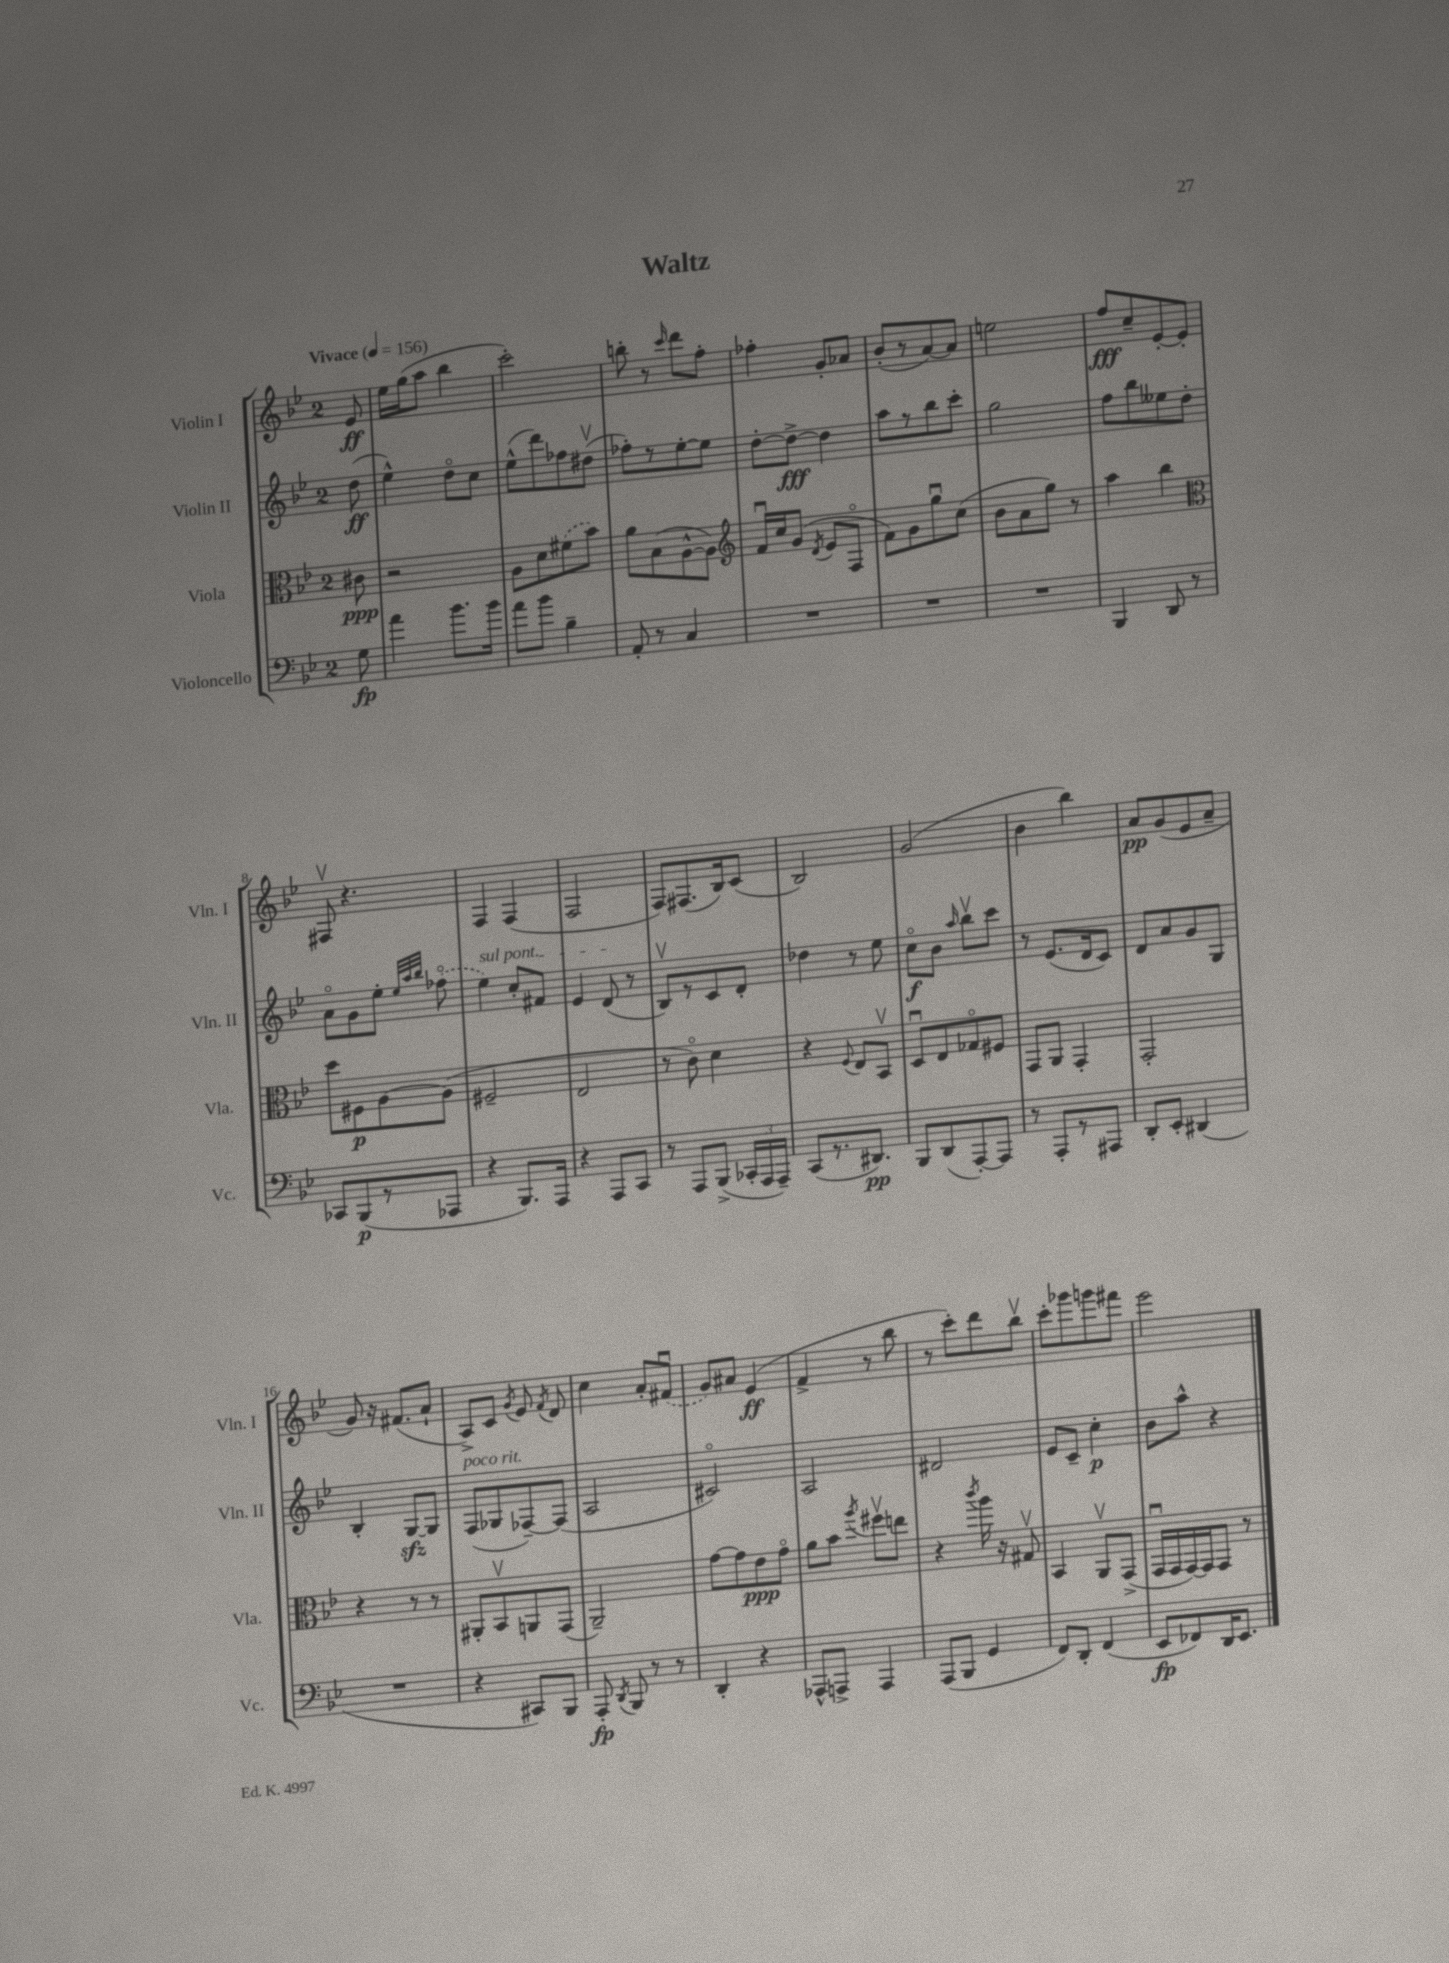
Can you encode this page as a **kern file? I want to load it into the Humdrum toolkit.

**kern	**dynam	**kern	**dynam	**kern	**dynam	**kern	**dynam
*part4	*part4	*part3	*part3	*part2	*part2	*part1	*part1
*staff4	*staff4	*staff3	*staff3	*staff2	*staff2	*staff1	*staff1
*I"Violoncello	*	*I"Viola	*	*I"Violin II	*	*I"Violin I	*
*I'Vc.	*	*I'Vla.	*	*I'Vln. II	*	*I'Vln. I	*
*clefF4	*	*clefC3	*	*clefG2	*	*clefG2	*
*k[b-e-]	*	*k[b-e-]	*	*k[b-e-]	*	*k[b-e-]	*
*M2/4	*	*M2/4	*	*M2/4	*	*M2/4	*
*MM156	*	*MM156	*	*MM156	*	*MM156	*
=	=	=	=	=	=	=	=
!	!	!	!	!	!	!LO:TX:a:B:t=Vivace	!
8G\	fp	8c#X\	ppp	(8dd\	ff	8e-/	ff
=1	=1	=1	=1	=1	=1	=1	=1
4a\	.	2r	.	4ee-^^\)	.	16ee-\LL	.
.	.	.	.	.	.	(16gg\J	.
.	.	.	.	.	.	8aa\J	.
8.b-\L	.	.	.	8dd\L	.	4bb-\	.
.	.	.	.	8cc\J	.	.	.
16b-\Jk	.	.	.	.	.	.	.
=2	=2	=2	=2	=2	=2	=2	=2
8a\L	.	8A\L	.	(8ee-^^\L	.	2ccc'\)	.
8b-\J	.	8d\	.	8ddd\)	.	.	.
4B-~\	.	(8f#X\	.	8ff-X\	.	.	.
.	.	8b-\J)	.	(8dd#Xv\J	.	.	.
=3	=3	=3	=3	=3	=3	=3	=3
8AA'/	.	8a\L	.	8ff-X'\L)	.	8bbn'\	.
8r	.	(8B-\	.	8r	.	8r	.
.	.	.	.	.	.	16qqccc/	.
4C/	.	[8A^^\	.	[8ee-'\	.	8ddd\L	.
.	.	8A\J])	.	8ee-\J]	.	8ff'\J	.
=4	=4	=4	=4	=4	=4	=4	=4
*	*	*clefG2	*	*	*	*	*
2r	.	16fu/LL	.	[8dd'\L	.	4ff-X'\	.
.	.	16cc/J	.	.	.	.	.
.	.	(8g/J	.	8dd^\J_	fff	.	.
.	.	8qd/	.	.	.	.	.
.	.	8e-/L	.	4dd\]	.	8g'/L	.
.	.	8F/J	.	.	.	8a-X/J	.
=5	=5	=5	=5	=5	=5	=5	=5
2r	.	8f\L)	.	8aa\L	.	(8b-'/L	.
.	.	8g\	.	8r	.	8r	.
.	.	8ggu\	.	8bb-\	.	[8a/)	.
.	.	(8cc\J	.	8ccc'\J	.	8a/J]	.
=6	=6	=6	=6	=6	=6	=6	=6
2r	.	8b-\L	.	2gg\	.	2een\	.
.	.	8a\	.	.	.	.	.
.	.	8gg\J)	.	.	.	.	.
.	.	8r	.	.	.	.	.
=7	=7	=7	=7	=7	=7	=7	=7
4BBB-/	.	4aa\	.	8ff\L	.	8ff/L	fff
.	.	.	.	8bb-\	.	8cc~/	.
8DD/	.	4bb-\	.	8ee--X\	.	[8e-'/	.
8r	.	.	.	8dd'\J	.	8e-'/J]	.
!!LO:LB:g=z
=8	=8	=8	=8	=8	=8	=8	=8
*	*	*clefC3	*	*	*	*	*
8CC-X/L	.	8dd\L	.	8a\L	.	8F#Xv/	.
(8BBB-/	p	8F#X\	p	8g\	.	4.r	.
8r	.	[8A\	.	8ee-'\J	.	.	.
.	.	.	.	32qqee-/LLL	.	.	.
.	.	.	.	32qqaa/	.	.	.
.	.	.	.	32qqbb-/JJJ	.	.	.
8AAA-X/J	.	(8A\J]	.	(8ff-X\	.	.	.
=9	=9	=9	=9	=9	=9	=9	=9
!	!	!	!	!LO:TX:a:i:t=sul pont.	!	!	!
4r	.	2F#X~/	.	4ee-\)	.	4F/	.
8.BBB-/L)	.	.	.	8cc'/L	.	(4F/	.
.	.	.	.	8f#X/J	.	.	.
16AAA/Jk	.	.	.	.	.	.	.
=10	=10	=10	=10	=10	=10	=10	=10
4r	.	2E-/	.	4e-/	.	2F/	.
8AAA/L	.	.	.	(8d/	.	.	.
8CC/J	.	.	.	8r	.	.	.
=11	=11	=11	=11	=11	=11	=11	=11
8r	.	8r	.	8B-v/L)	.	8F/L)	.
8AAA/L	.	8c\)	.	8r	.	(8.F#X/	.
(8BBB-^/J	.	4d\	.	8c/	.	.	.
.	.	.	.	.	.	16B-/k)	.
24CC-X'/LL	.	.	.	8d'/J	.	(8c/J	.
24AAA/	.	.	.	.	.	.	.
24AAA~/JJ)	.	.	.	.	.	.	.
=12	=12	=12	=12	=12	=12	=12	=12
(8CC/L	.	4r	.	4dd-X\	.	2B-/)	.
8.r	.	.	.	.	.	.	.
.	.	8qqF/	.	.	.	.	.
.	.	8E-/L	.	8r	.	.	.
8.DD#X/J)	pp	.	.	.	.	.	.
.	.	8BB-v/J	.	8ee-\	.	.	.
=13	=13	=13	=13	=13	=13	=13	=13
8BBB-/L	.	8Du/L	.	8cc\L	f	(2g/	.
(8DD/	.	8E-/	.	8b-\J	.	.	.
.	.	.	.	16qqaa/	.	.	.
[8AAA'/)	.	8G-X/	.	8bb-v\L	.	.	.
8AAA/J]	.	8F#X/J	.	8ccc\J	.	.	.
=14	=14	=14	=14	=14	=14	=14	=14
8r	.	8GG/L	.	8r	.	4b-\	.
8AAA'/L	.	8AA/J	.	(8.e-/L	.	.	.
8r	.	4GG'/	.	.	.	4bb-\)	.
.	.	.	.	16d/k	.	.	.
8AAA#X/J	.	.	.	8c/J)	.	.	.
=15	=15	=15	=15	=15	=15	=15	=15
8DD'/L	.	2GG'/	.	8d/L	.	8a/L	pp
8EE-'/J	.	.	.	8a/	.	(8g/	.
(4DD#X/	.	.	.	8g/	.	8e-/	.
.	.	.	.	8G/J	.	8a~/J	.
!!LO:LB:g=z
=16	=16	=16	=16	=16	=16	=16	=16
2r	.	4r	.	4B-'/	.	8g/)	.
.	.	.	.	.	.	16r	.
.	.	.	.	.	.	(8.f#X/L	.
.	.	8r	.	[8Gzz/L	.	.	.
.	.	8r	.	8G/J]	.	8a`/J	.
=17	=17	=17	=17	=17	=17	=17	=17
!	!	!	!	!LO:TX:a:i:t=poco rit.	!	!	!
4r	.	8AA#X'/L	.	(8F/L	.	8A^/L)	.
.	.	8BB-v/	.	8G-X/	.	8c/J	.
.	.	.	.	.	.	8qg/	.
8CC#X/L)	.	8AAn/	.	[8F-X~/)	.	8e-/	.
.	.	.	.	.	.	8qf/	.
8BBB-/J	.	(8GG/J	.	(8F-/J]	.	8d/	.
=18	=18	=18	=18	=18	=18	=18	=18
8AAA'/	fp	2AA~/)	.	2A/	.	4cc\	.
8qDD/	.	.	.	.	.	.	.
8BBB-/	.	.	.	.	.	.	.
8r	.	.	.	.	.	8a'/L	.
8r	.	.	.	.	.	(8f#Xu/J	.
=19	=19	=19	=19	=19	=19	=19	=19
4DD'/	.	[8g\L	.	2c#X/)	.	8g/L)	.
.	.	8g\]	.	.	.	8a#X/J	.
4r	.	8e-\	ppp	.	.	(4e-/	ff
.	.	8g\J	.	.	.	.	.
=20	=20	=20	=20	=20	=20	=20	=20
8AAA-X^^/L	.	8a\L	.	2A/	.	4f^/	.
8AAAn^/J	.	8b-\J	.	.	.	.	.
.	.	8qaa/	.	.	.	.	.
4AAA/	.	8ff#Xv\L	.	.	.	8r	.
.	.	8een\J	.	.	.	8bb-\	.
=21	=21	=21	=21	=21	=21	=21	=21
(8AAA/L	.	4r	.	2d#X/	.	8r	.
8BBB-/J	.	.	.	.	.	8ccc'\L)	.
.	.	8qccc/	.	.	.	.	.
4GG/	.	16aa\	.	.	.	8ddd\	.
.	.	16r	.	.	.	.	.
.	.	8G#Xv/	.	.	.	8bb-v\J	.
=22	=22	=22	=22	=22	=22	=22	=22
8FF/L)	.	4BB-/	.	8e-/L	.	8ccc'\L	.
8DD'/J	.	.	.	8c~/J	.	8ggg-X\	.
(4FF/	.	8AAv/L	.	4cc'\	p	8gggn\	.
.	.	(8GG^/J	.	.	.	8fff#X\J	.
=23	=23	=23	=23	=23	=23	=23	=23
8EE-/L	fp	16GGu/LL	.	8b-\L	.	2eee-\	.
.	.	16GG/	.	.	.	.	.
8FF-X/)	.	[16GG/)	.	8aa^^\J	.	.	.
.	.	16GG/J]	.	.	.	.	.
16DD/K	.	8GG/J	.	4r	.	.	.
8.EE-/J	.	.	.	.	.	.	.
.	.	8r	.	.	.	.	.
==	==	==	==	==	==	==	==
*-	*-	*-	*-	*-	*-	*-	*-
